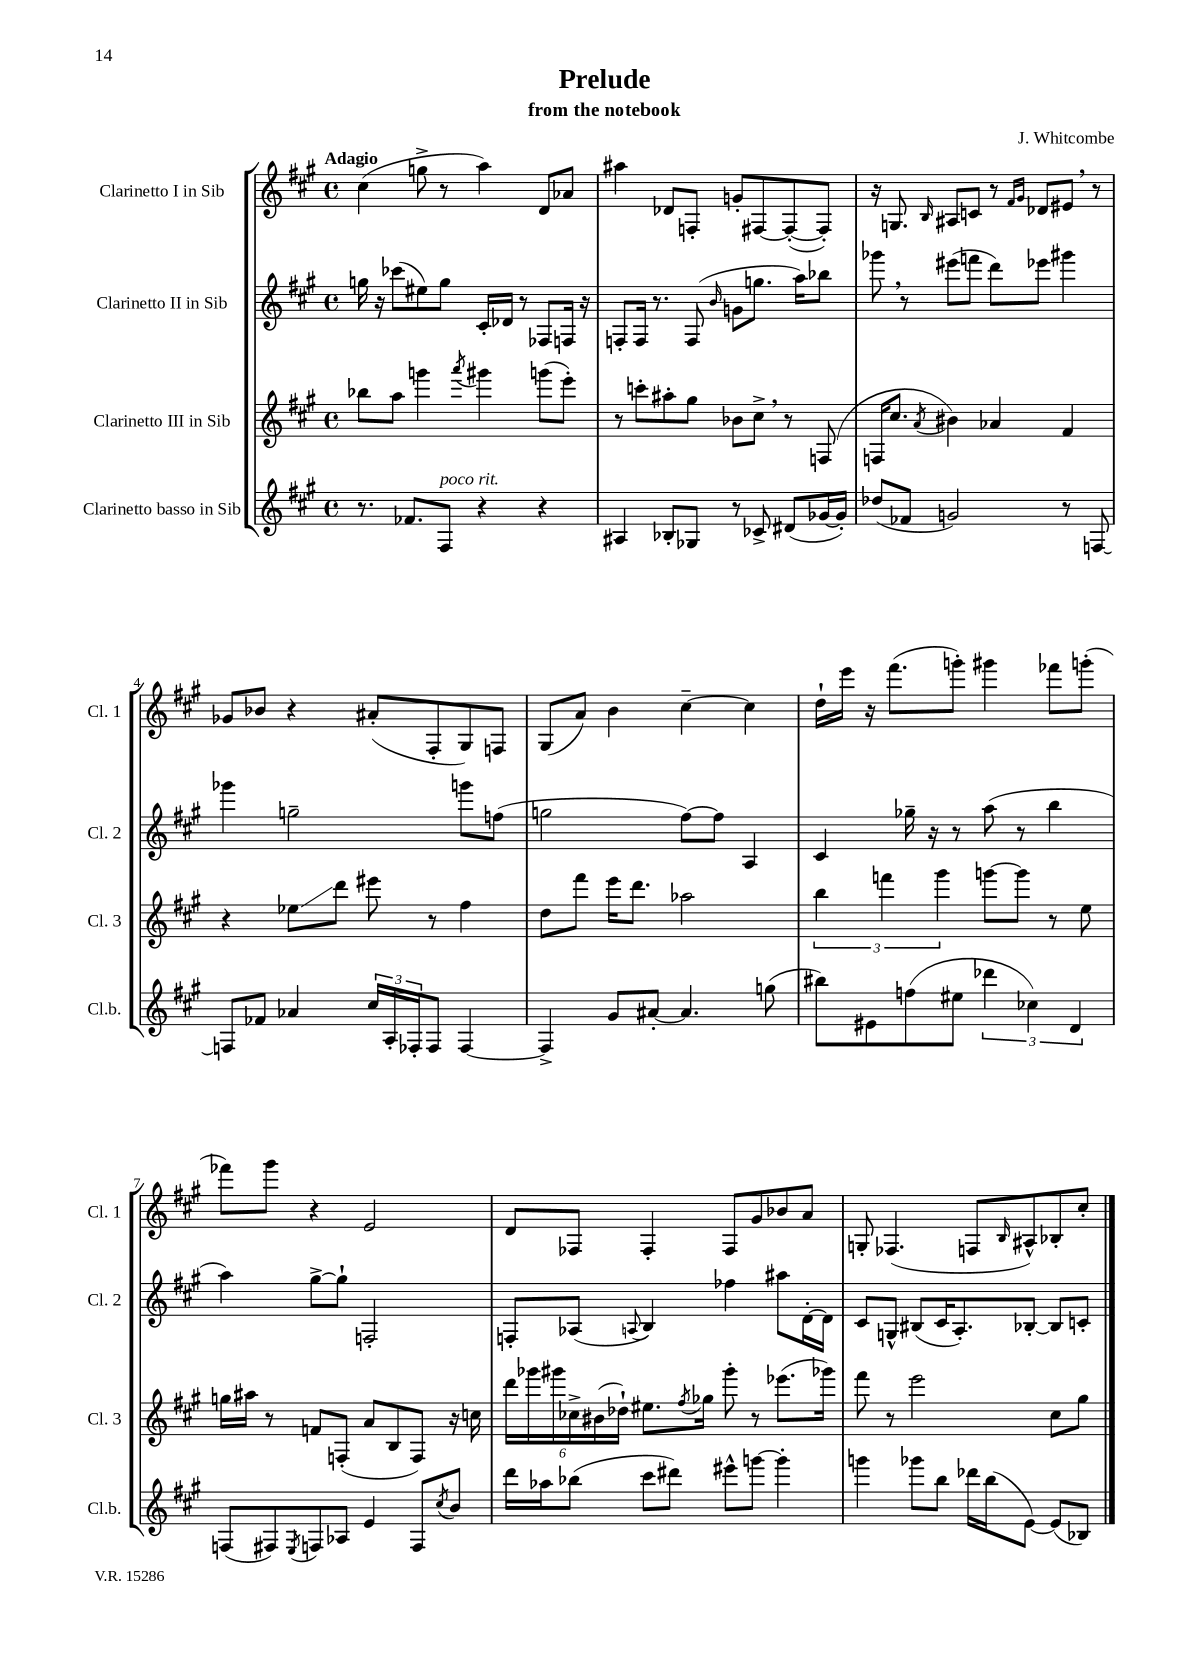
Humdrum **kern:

**kern	**kern	**kern	**kern
*staff4	*staff3	*staff2	*staff1
*clefG2	*clefG2	*clefG2	*clefG2
*k[f#c#g#]	*k[f#c#g#]	*k[f#c#g#]	*k[f#c#g#]
*M4/4	*M4/4	*M4/4	*M4/4
*met(c)	*met(c)	*met(c)	*met(c)
8.r	8bb-	16gg	(4cc#
.	.	16r	.
.	8aa	(8ccc-	.
8.f-	.	.	.
.	4ggg	8ee#)	8gg^
8F#	.	8gg	8r
.	8qaaa	.	.
4r	4ggg#	16c#'	4aa)
.	.	16d-	.
.	.	8r	.
4r	(8ggg	8F-	8d
.	8eee')	16F	8a-
.	.	16r	.
=	=	=	=
4A#	8r	8F'	4aa#
.	8ccc'	16F	.
.	.	8.r	.
8B-'	8aa#'	.	8d-
8G-	8gg#	(8F	8F'
.	.	16qqb	.
8r	8b-	8g	8g'
8c-^	8cc#^	8.gg	[8F#
(8d#	8r	.	(8F#'_
.	.	16aa)	.
[16g-	(8F	8bb-	8F#'])
16g-'])	.	.	.
=	=	=	=
(8dd-	16F	8ggg-	16r
.	8.cc#	.	8.G
8f-	.	8r	.
.	8qa	.	16qqB
2g)	4b#)	(8eee#	8A#
.	.	8fff	8c
.	4a-	8ddd)	8r
.	.	.	16qqf#
.	.	.	16qqg#
.	.	8eee-	8d-
8r	4f#	4ggg#	8e#
[8F	.	.	8r
=	=	=	=
8F]	4r	4ggg-	8g-
8f-	.	.	8b-
4a-	8ee-	2gg~	4r
.	8ddd	.	.
24cc#	8eee#	.	(8a#'
24A'	.	.	.
24F-'	.	.	.
8F-	8r	.	8F#'
[4F-	4ff#	8ggg	8G#)
.	.	(8ff	8F
=	=	=	=
4F-^]	8dd	2gg	(8G#
.	8fff#	.	8a)
8g#	16eee	.	4b
.	8.ddd	.	.
[8a#'	.	.	.
4.a#]	2aa-	[8ff#)	[4cc#~
.	.	8ff#]	.
.	.	4A	4cc#]
(8gg	.	.	.
=	=	=	=
8bb#)	6bb	4c#	16dd`
.	.	.	16eee
8e#	.	.	16r
.	6fff	.	.
.	.	.	(8.fff#
(8ff	.	16gg-~	.
.	.	16r	.
.	6ggg#	.	.
8ee#	.	8r	8ggg')
6ddd-	[8ggg	(8aa	4ggg#
.	8ggg]	8r	.
6cc-)	.	.	.
.	8r	4bb	8fff-
6d	.	.	.
.	8ee	.	(8ggg'
=	=	=	=
(8F	16gg	4aa)	8fff-)
.	16aa#	.	.
8F#)	8r	.	8ggg#
8qE	.	.	.
8F	8f	[8gg#^	4r
8A-	(8F'	8gg#`]	.
4e	8a	2F'	2e
.	8B	.	.
8F	8F)	.	.
8qcc#	.	.	.
8b	16r	.	.
.	16cc	.	.
=	=	=	=
16ddd	24ddd	8F'	8d
.	24ggg-	.	.
16aa-	.	.	.
.	24ggg#	.	.
(8bb-	24cc-^	(8A-	8F-
.	(24b#	.	.
.	24dd-`)	.	.
.	.	8qqA	.
8ccc#	8.ee#	4B)	4F-'
8ddd#)	.	.	.
.	8qff#	.	.
.	16gg-	.	.
8eee#^^	8ggg#'	4ff-	8F-
[8ggg	8r	.	8g#
4ggg']	(8.eee-	8aa#	8b-
.	.	[16d'	8a
.	16ggg-)	16d]	.
=	=	=	=
4ggg	8fff#	8c#	8G'
.	8r	8G^^	(4.F-
8ggg-	2eee	(8B#	.
8bb	.	16c#	.
.	.	8.A')	.
16ddd-	.	.	8F
(16bb	.	.	.
.	.	.	16qqB
[8e)	.	[8B-'	8A#^^)
(8e]	8cc#	8B-]	8B-'
8B-)	8gg#	8c'	8cc#'
==	==	==	==
*-	*-	*-	*-
